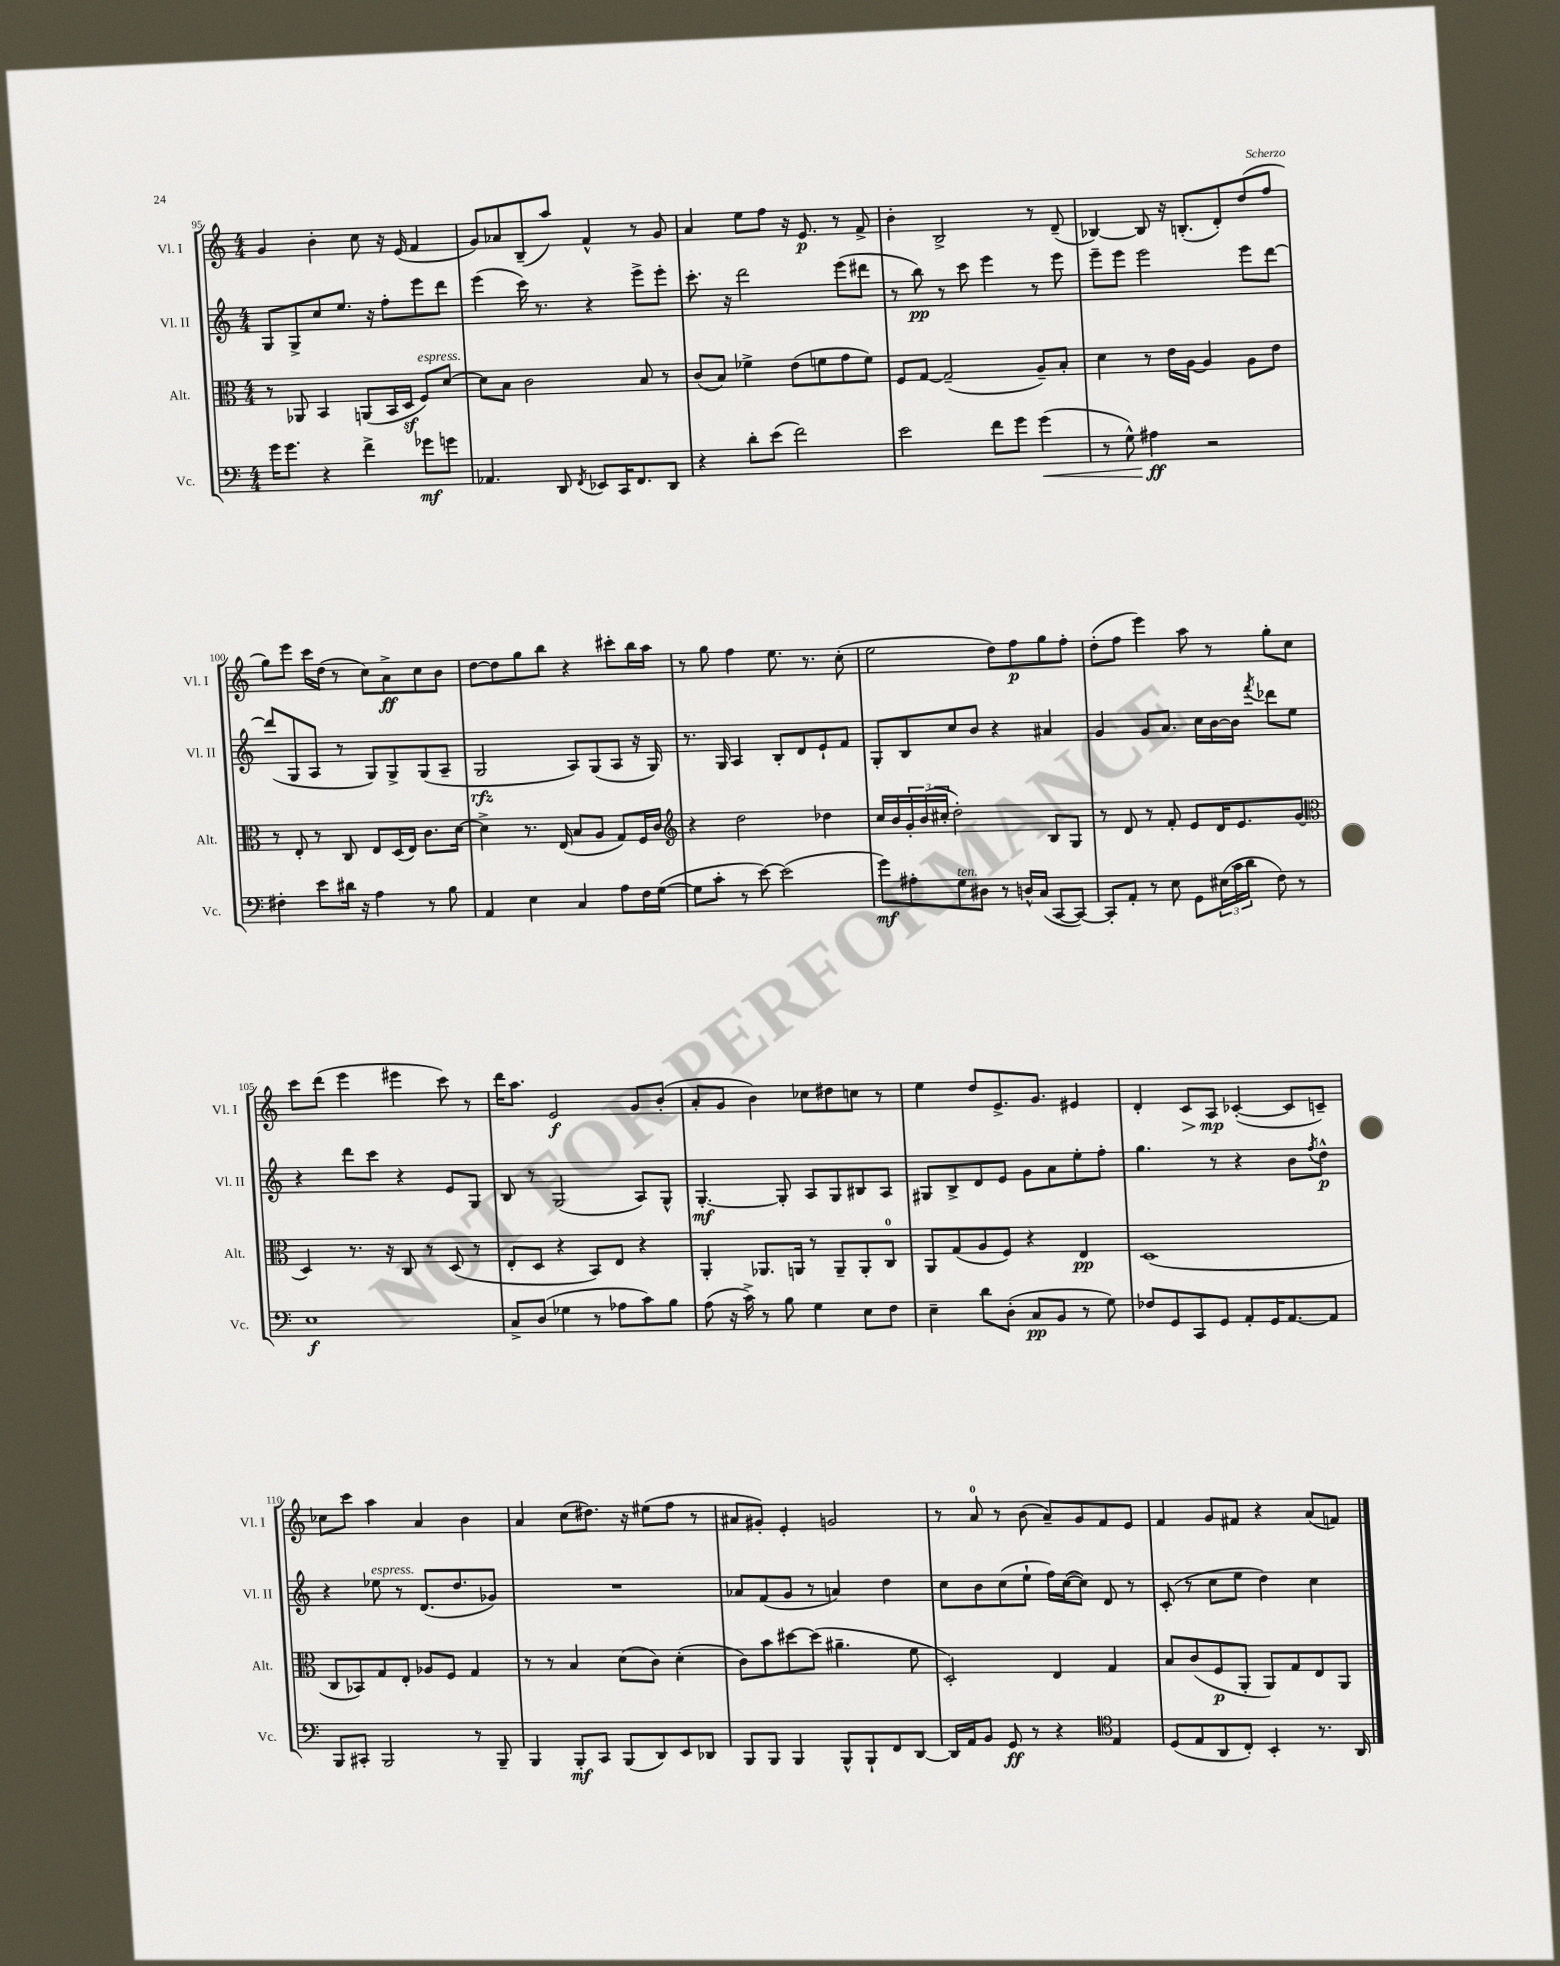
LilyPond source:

<<
\new StaffGroup <<
\new Staff = "s0" \with { instrumentName = "Vl. I" shortInstrumentName = "Vl. I" } {
    \clef treble \key c \major \numericTimeSignature \time 4/4
    g'4 b'4-. c''8 r16 e'16( f'4 |
    g'8) aes'8 b8--( a''8) f'4-^ r8 g'8 |
    a'4 e''8 f''8 r16 e'8.\p r8 f'8-> |
    b'4-. b2-> r8 d'8--( |
    bes4~) bes8 r16 b8.-.( d'8-.) d''8( f''8 |
    g''8) e'''8 c'''16 d''16( r8 c''8) a'8->\ff c''8 b'8 |
    d''8~ d''8 g''8 b''8 r4 cis'''8-. b''16 a''16 |
    r8 g''8 f''4 e''8. r8. c''8-.( |
    e''2 d''8) f''8\p g''8 f''8-. |
    d''8-.( f''8 e'''4) a''8 r8 g''8-. c''8 |
    c'''8 d'''8( e'''4 eis'''4 c'''8) r8 |
    d'''16 a''8. e'2\f g'8 b'8-.( |
    a'8-. g'8 b'4) ces''8 dis''8 c''8 r8 |
    e''4 d''8 e'8.-> g'8. eis'4 |
    d'4-. c'8\> a8\mp\! ces'4~-.( ces'8 c'8--) |
    ces''8 c'''8 a''4 a'4 b'4 |
    a'4 c''8( dis''8.) r16 eis''8( f''8 r8 |
    ais'8 gis'8-.) e'4-. g'2 |
    r8 a'8-0 r8 b'8( a'8--) g'8 f'8 e'8 |
    f'4 g'8 fis'8 r4 a'8( f'8) \bar "|." |
}
\new Staff = "s1" \with { instrumentName = "Vl. II" shortInstrumentName = "Vl. II" } {
    \clef treble \key c \major \numericTimeSignature \time 4/4
    g8 g8-> c''8 e''8. r16 f''8-. e'''8 d'''8 |
    e'''4( c'''16) r8. r4 e'''8-> e'''8-. |
    c'''8.-. r16 d'''2 e'''8( dis'''8 |
    r8 b''8\pp) r8 c'''8 e'''4 r8 e'''8 |
    e'''8-- e'''8 e'''2 e'''8 d'''8~ |
    d'''8( g8 a8 r8 g8) g8-> g8( a8-- |
    g2\rfz a8) g8( a8 r16 g16) |
    r8. g16 a4 b8-. d'8 e'8-! f'8 |
    g8-. b8 c''8 b'8 r4 ais'4 |
    g'4 g'8 a'8. c''16 b'16~ b'16 \acciaccatura { f'''8 } des'''8 e''8 |
    r4 d'''8 c'''8 r4 e'8 g8 |
    b8 r8 g2( a8) g8-^ |
    g4.~-.\mf g8-. a8 g8 bis8 a8 |
    gis8 b8-> d'8 e'8 g'8 a'8 e''8-. f''8-. |
    g''4. r8 r4 b'8 \acciaccatura { f''8 } d''8-^\p |
    r4 ees''8^\markup { \italic "espress." } r8 d'8.( d''8. ges'8) |
    R1 |
    aes'8 f'8( g'8 r8 a'4) d''4 |
    c''8 b'8 c''8( e''8-! f''16) c''16~( c''8) d'8 r8 |
    c'8-.( r8 c''8 e''8 d''4) c''4 \bar "|." |
}
\new Staff = "s2" \with { instrumentName = "Alt." shortInstrumentName = "Alt." } {
    \clef alto \key c \major \numericTimeSignature \time 4/4
    r8 aes,8 b,4 a,8( b,16 d16\sf f8^\markup { \italic "espress." }) d'8~ |
    d'8 b8 c'2 b8 r8 |
    c'8( b8) fes'4-> e'8( f'8 g'8 f'8) |
    f8 g8~ g2--( a8--) b8-. |
    d'4 r8 e'16 a16~ a4 a8 e'8 |
    r8 e8-. r8 c8 e8 d16( e16) c'8. d'16~ |
    d'4-> r8. e16( b8 a8 g8) f16 c'16 |
    \clef treble r4 d''2 des''4 |
    c''16 b'16 \tuplet 3/2 { g'16-. b'16( cis''16-. } d''2-.) b8 g8 |
    r8 d'8 r8 f'8-. e'8 d'16 e'8. g'8( |
    \clef alto d4) r8. r16 c8 r8 d8( r8 |
    e8-. d8 r4 b,8) e8 r4 |
    a,4-. aes,8. a,16 r8 a,8-- a,8-. c8-0 |
    a,8 g8( a8 f8) r4 e4\pp |
    d1( |
    c8 bes,8) g8 e8-. aes8 f8 g4 |
    r8 r8 b4 d'8( c'8) d'4-.( |
    c'8) b'8 dis''8~ dis''8( ais'4.-- f'8 |
    d2-.) e4 g4 |
    b8 c'8( f8\p a,8-. a,8) g8 e8 a,8 \bar "|." |
}
\new Staff = "s3" \with { instrumentName = "Vc." shortInstrumentName = "Vc." } {
    \clef bass \key c \major \numericTimeSignature \time 4/4
    g'16 g'8. r4 f'4-> ges'8\mf g'8 |
    aes,4. d,8 \acciaccatura { f,8 } ees,8 c,16 f,8. d,8 |
    r4 d'8-. e'8( f'2) |
    e'2 f'8 g'8 g'4\<( |
    r8 g8-^) ais4\ff\! r2 |
    fis4-. e'8 dis'16 r16 a4 r8 b8 |
    a,4 e4 c4 a8 f16 g16~( |
    g8 c'8-. r8 e'8~) e'2( |
    g'8\mf) ais8-. g8^\markup { \italic "ten." } dis8 r8 d16-^ c16( c,8~ c,8~) |
    c,8-. a,8-. r8 e8 g,8 \tuplet 3/2 { eis16( c'16 d'16 } f8) r8 |
    e1\f |
    c8-> d8( ges4 r8 aes8 c'8) b8 |
    a8( r16 c'16->) r8 b8 g4 e8 f8 |
    e4-- d'8 d8-.( c8\pp b,8 r8 g8) |
    fes8 g,8 c,8 g,8 a,8-. g,16 a,8.~ a,8 |
    b,,8 cis,8-. b,,2 r8 b,,8-- |
    b,,4 b,,8-.\mf c,8 b,,8( d,8) e,8 des,8 |
    b,,8 b,,8 b,,4 b,,8-^ b,,8-! f,8 d,8~ |
    d,16 a,16 b,8 g,8\ff r8 r4 \clef tenor e4 |
    d8( e8 a,8 c8-.) b,4-. r8. a,16 \bar "|." |
}
>>
>>
\layout { \context { \Score currentBarNumber = #95 } }
